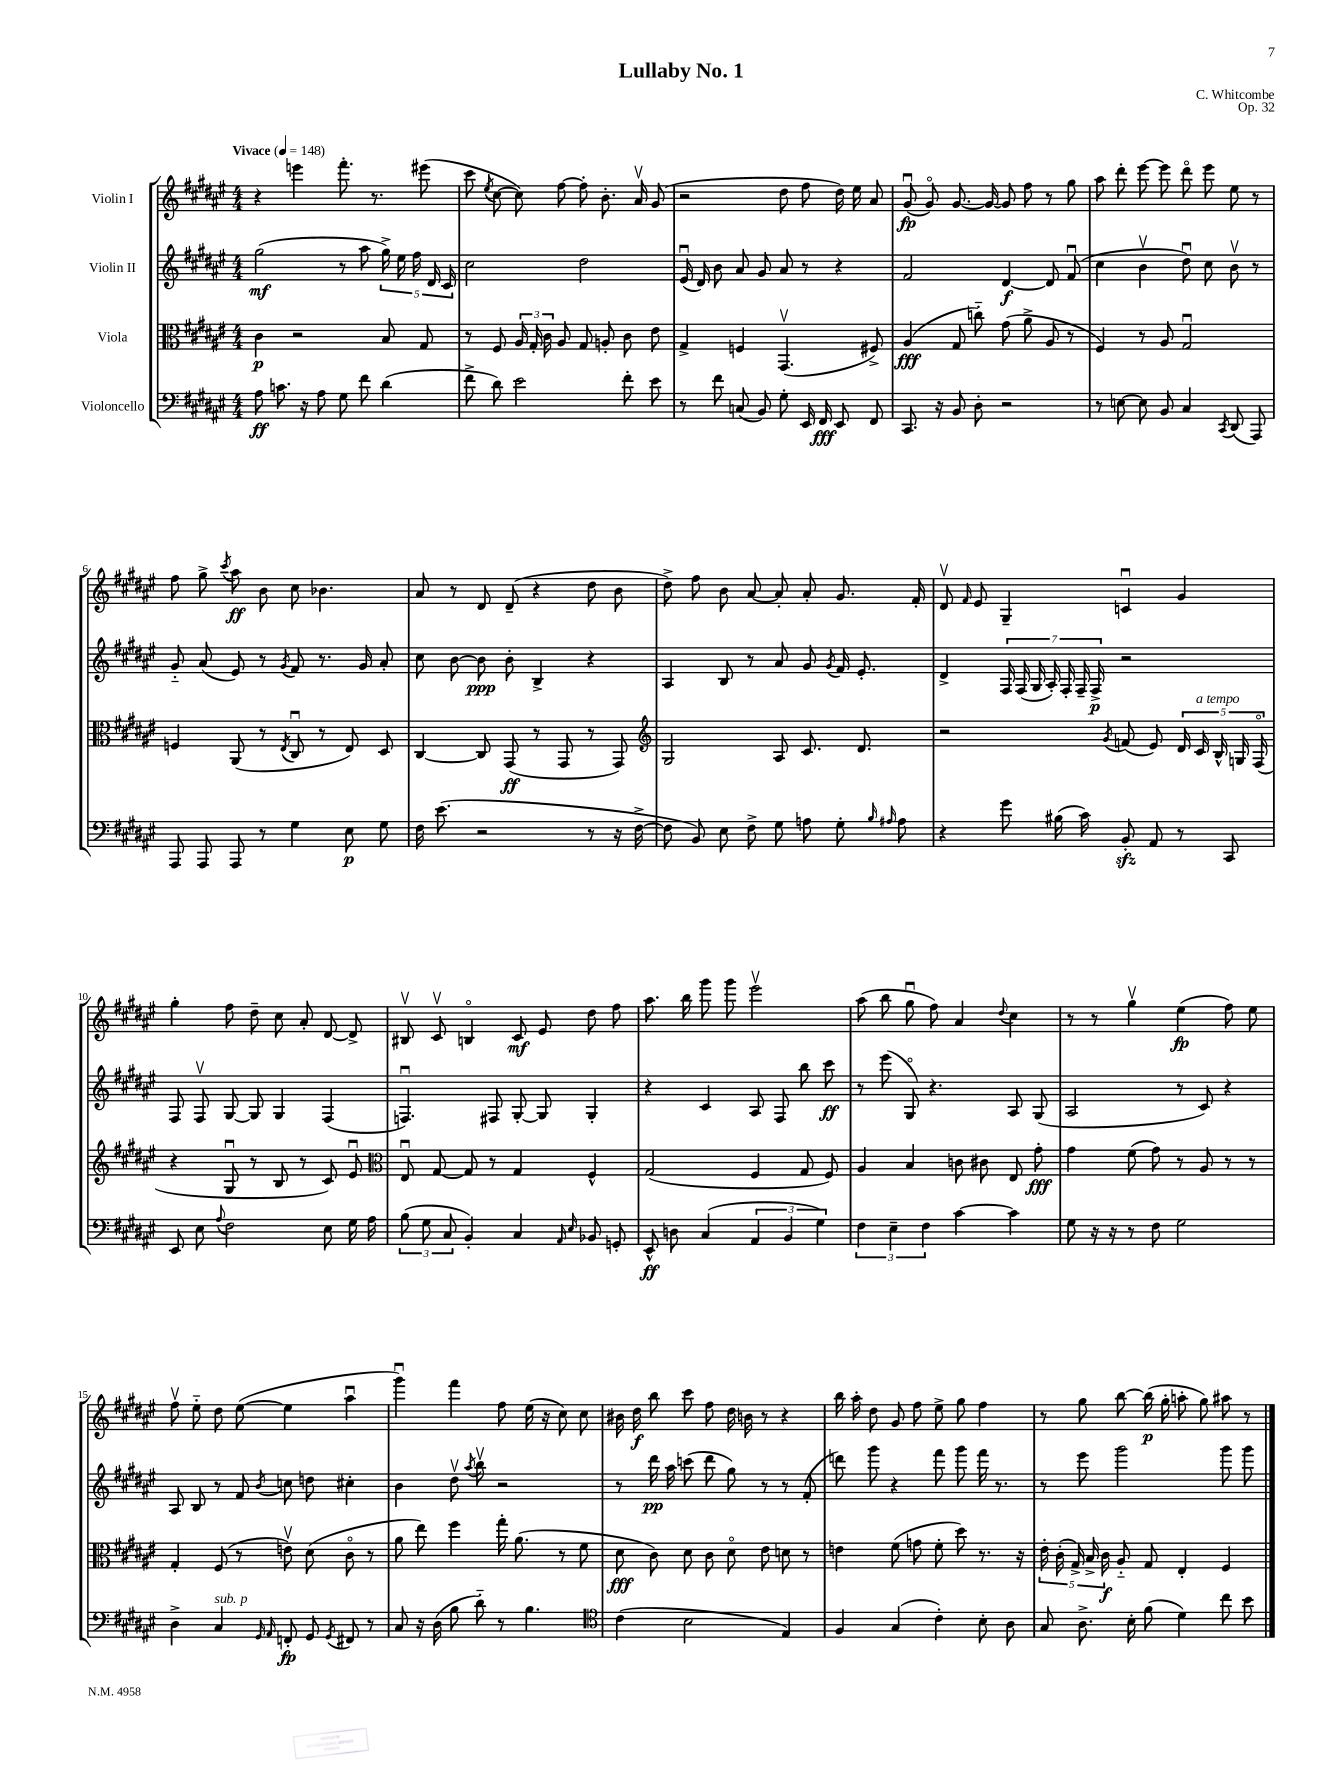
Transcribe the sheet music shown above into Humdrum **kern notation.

**kern	**dynam	**kern	**dynam	**kern	**dynam	**kern	**dynam
*part4	*part4	*part3	*part3	*part2	*part2	*part1	*part1
*staff4	*staff4	*staff3	*staff3	*staff2	*staff2	*staff1	*staff1
*I"Violoncello	*	*I"Viola	*	*I"Violin II	*	*I"Violin I	*
*clefF4	*	*clefC3	*	*clefG2	*	*clefG2	*
*k[f#c#g#d#a#e#]	*	*k[f#c#g#d#a#e#]	*	*k[f#c#g#d#a#e#]	*	*k[f#c#g#d#a#e#]	*
*M4/4	*	*M4/4	*	*M4/4	*	*M4/4	*
*MM148	*	*MM148	*	*MM148	*	*MM148	*
=1	=1	=1	=1	=1	=1	=1	=1
!	!	!	!	!	!	!LO:TX:a:B:t=Vivace	!
8A#\	ff	4c#\	p	(2gg#\	mf	4r	.
8.cn\	.	.	.	.	.	.	.
.	.	2r	.	.	.	4eeen\	.
16r	.	.	.	.	.	.	.
8A#\	.	.	.	.	.	.	.
8G#\	.	.	.	8r	.	8.fff#'\	.
8f#\	.	.	.	8aa#\	.	.	.
.	.	.	.	.	.	8.r	.
(4d#\	.	8B/	.	20gg#^\)	.	.	.
.	.	.	.	20ee#\	.	.	.
.	.	.	.	20ff#\	.	.	.
.	.	8G#/	.	.	.	(8eee#X\	.
.	.	.	.	20d#/	.	.	.
.	.	.	.	20c#/	.	.	.
=2	=2	=2	=2	=2	=2	=2	=2
8f#^\	.	8r	.	2cc#\	.	8ccc#\	.
.	.	.	.	.	.	8qee#/	.
8d#\)	.	8F#/	.	.	.	[8cc#\	.
2e#\	.	24A#/	.	.	.	8cc#\])	.
.	.	24G#'/	.	.	.	.	.
.	.	24c#\	.	.	.	.	.
.	.	8A#/	.	.	.	[8ff#\	.
.	.	8G#/	.	2dd#\	.	8ff#'\]	.
.	.	8An'/	.	.	.	8.b'\	.
8f#'\	.	8c#\	.	.	.	.	.
.	.	.	.	.	.	16a#v/	.
8e#\	.	8e#\	.	.	.	(8g#/	.
=3	=3	=3	=3	=3	=3	=3	=3
8r	.	4G#^/	.	(16e#u/	.	2r	.
.	.	.	.	16d#/)	.	.	.
8f#\	.	.	.	8b\	.	.	.
(8Cn/	.	4Fn/	.	8a#/	.	.	.
8BB/)	.	.	.	8g#/	.	.	.
8G#'\	.	(4.GG#v/	.	8a#/	.	8dd#\	.
16EE#/	.	.	.	8r	.	8ff#\	.
16FF#/	fff	.	.	.	.	.	.
8EE#/	.	.	.	4r	.	16dd#\)	.
.	.	.	.	.	.	16ee#\	.
8FF#/	.	8F#X^/)	.	.	.	8a#/	.
=4	=4	=4	=4	=4	=4	=4	=4
8.CC#/	.	(4A#/	fff	2f#/	.	(8g#u/	fp
.	.	.	.	.	.	8g#/)	.
16r	.	.	.	.	.	.	.
8BB/	.	8G#/	.	.	.	[8.g#/	.
8D#'\	.	8ccn\)	.	.	.	.	.
.	.	.	.	.	.	16g#/_	.
2r	.	(8g#\	.	[4d#/	f	8g#/]	.
.	.	8a#^\	.	.	.	8ff#\	.
.	.	8A#/	.	8d#/]	.	8r	.
.	.	8r	.	(8f#u/	.	8gg#\	.
=5	=5	=5	=5	=5	=5	=5	=5
8r	.	4F#/)	.	4cc#\	.	8aa#\	.
[8En\	.	.	.	.	.	8ddd#'\	.
8E\]	.	8r	.	4bv\	.	[8eee#\	.
8BB/	.	8A#/	.	.	.	8eee#\]	.
4C#/	.	2G#u/	.	8dd#u\)	.	8ddd#\	.
.	.	.	.	8cc#\	.	8eee#\	.
8qCC#/	.	.	.	.	.	.	.
(8DD#/	.	.	.	8bv\	.	8ee#\	.
8AAA#/)	.	.	.	8r	.	8r	.
!!LO:LB:g=z
=6	=6	=6	=6	=6	=6	=6	=6
8AAA#/	.	4Fn/	.	8g#/	.	8ff#\	.
8AAA#/	.	.	.	(8a#/	.	8gg#^\	.
.	.	.	.	.	.	8qccc#/	.
8AAA#/	.	(8AA#/	.	8e#/)	.	8aa#\	ff
8r	.	8r	.	8r	.	8b\	.
.	.	8qE#/	.	8qg#/	.	.	.
4G#\	.	8C#u/	.	8f#/	.	8cc#\	.
.	.	8r	.	8.r	.	4.b-X\	.
8E#\	p	8E#/)	.	.	.	.	.
.	.	.	.	16g#/	.	.	.
8G#\	.	8D#/	.	8a#'/	.	.	.
=7	=7	=7	=7	=7	=7	=7	=7
16F#\	.	[4C#/	.	8cc#\	.	8a#/	.
(8.e#\	.	.	.	.	.	.	.
.	.	.	.	[8b\	.	8r	.
2r	.	8C#/]	.	8b\]	ppp	8d#/	.
.	.	(8GG#/	ff	8b'\	.	(8d#~/	.
.	.	8r	.	4B^/	.	4r	.
.	.	8GG#/	.	.	.	.	.
8r	.	8r	.	4r	.	8dd#\	.
16r	.	8GG#/)	.	.	.	8b\	.
[16F#^\	.	.	.	.	.	.	.
=8	=8	=8	=8	=8	=8	=8	=8
*	*	*clefG2	*	*	*	*	*
8F#\]	.	2G#/	.	4A#/	.	8dd#^\)	.
8BB/)	.	.	.	.	.	8ff#\	.
8E#\	.	.	.	8B/	.	8b\	.
8F#^\	.	.	.	8r	.	[8a#/	.
8G#\	.	8A#/	.	8a#/	.	8a#'/]	.
8An\	.	8.c#/	.	8g#/	.	8a#'/	.
.	.	.	.	8qg#/	.	.	.
8G#'\	.	.	.	16f#/	.	8.g#/	.
.	.	8.d#/	.	8.e#'/	.	.	.
16qqB/	.	.	.	.	.	.	.
16qqA#X/	.	.	.	.	.	.	.
8A#\	.	.	.	.	.	.	.
.	.	.	.	.	.	16f#'/	.
=9	=9	=9	=9	=9	=9	=9	=9
4r	.	2r	.	4d#^/	.	8d#v/	.
.	.	.	.	.	.	16qqf#/	.
.	.	.	.	.	.	8e#/	.
8g#\	.	.	.	28F#/	.	4G#~/	.
.	.	.	.	(28F#/	.	.	.
.	.	.	.	28G#/	.	.	.
.	.	.	.	28A#'/)	.	.	.
(16B#X\	.	.	.	.	.	.	.
.	.	.	.	28F#'/	.	.	.
.	.	.	.	28F#~/	.	.	.
16c#\)	.	.	.	.	.	.	.
.	.	.	.	28F#^/	p	.	.
.	.	8qg#/	.	.	.	.	.
8BBzz'/	.	(8fn/	.	2r	.	4cnu/	.
8AA#/	.	8e#/)	.	.	.	.	.
8r	.	20d#/	.	.	.	4g#/	.
!	!	!LO:TX:a:i:t=a tempo	!	!	!	!	!
.	.	20c#/	.	.	.	.	.
.	.	20B^^/	.	.	.	.	.
8CC#/	.	.	.	.	.	.	.
.	.	20Gn/	.	.	.	.	.
.	.	(20F#/	.	.	.	.	.
!!LO:LB:g=z
=10	=10	=10	=10	=10	=10	=10	=10
8EE#/	.	4r	.	8F#/	.	4gg#'\	.
8E#\	.	.	.	8F#v/	.	.	.
8qqA#/	.	.	.	.	.	.	.
2F#\	.	8G#u/	.	[8G#/	.	8ff#\	.
.	.	8r	.	8G#/]	.	8dd#~\	.
.	.	8B/	.	4G#/	.	8cc#\	.
.	.	8r	.	.	.	8a#'/	.
8E#\	.	8c#/)	.	(4F#/	.	[8d#/	.
16G#\	.	8e#u/	.	.	.	8d#^/]	.
16A#\	.	.	.	.	.	.	.
=11	=11	=11	=11	=11	=11	=11	=11
*	*	*clefC3	*	*	*	*	*
(12B\	.	8E#u/	.	4.Fnu/)	.	8B#Xv/	.
12G#\	.	.	.	.	.	.	.
.	.	[8G#/	.	.	.	8c#v/	.
12C#/	.	.	.	.	.	.	.
4BB'/)	.	8G#/]	.	.	.	4Bn/	.
.	.	8r	.	8F#X/	.	.	.
4C#/	.	4G#/	.	[8G#'/	.	8c#/	mf
.	.	.	.	8G#/]	.	8e#/	.
16qqAA#/	.	.	.	.	.	.	.
16qqE#/	.	.	.	.	.	.	.
8BB-X/	.	4F#^^/	.	4G#'/	.	8dd#\	.
8GGn'/	.	.	.	.	.	8ff#\	.
=12	=12	=12	=12	=12	=12	=12	=12
8EE#^^/	ff	(2G#/	.	4r	.	8.aa#\	.
8Dn\	.	.	.	.	.	.	.
.	.	.	.	.	.	16bb\	.
(4C#/	.	.	.	4c#/	.	8ggg#\	.
.	.	.	.	.	.	8ggg#\	.
6AA#/	.	4F#/	.	8A#/	.	2eee#v\	.
.	.	.	.	8F#/	.	.	.
6BB/	.	.	.	.	.	.	.
.	.	8G#/	.	8bb\	.	.	.
6G#\)	.	.	.	.	.	.	.
.	.	8F#/)	.	8ccc#\	ff	.	.
=13	=13	=13	=13	=13	=13	=13	=13
6F#\	.	4A#/	.	8r	.	(8aa#\	.
.	.	.	.	(8eee#\	.	8bb\	.
6E#~\	.	.	.	.	.	.	.
.	.	4B/	.	8G#/)	.	8gg#u\	.
6F#\	.	.	.	.	.	.	.
.	.	.	.	4.r	.	8ff#\)	.
[4c#\	.	8cn\	.	.	.	4a#/	.
.	.	8c#X\	.	.	.	.	.
.	.	.	.	.	.	8qqdd#/	.
4c#\]	.	8E#/	.	8A#/	.	4cc#\	.
.	.	8g#'\	fff	(8G#/	.	.	.
=14	=14	=14	=14	=14	=14	=14	=14
8G#\	.	4g#\	.	2A#/	.	8r	.
16r	.	.	.	.	.	8r	.
16r	.	.	.	.	.	.	.
8r	.	(8f#\	.	.	.	4gg#v\	.
8F#\	.	8g#\)	.	.	.	.	.
2G#\	.	8r	.	8r	.	(4ee#\	fp
.	.	8A#/	.	8c#/)	.	.	.
.	.	8r	.	4r	.	8ff#\)	.
.	.	8r	.	.	.	8ee#\	.
!!LO:LB:g=z
=15	=15	=15	=15	=15	=15	=15	=15
4D#^\	.	4G#'/	.	8A#/	.	8ff#v\	.
.	.	.	.	8B/	.	8ee#\	.
!LO:TX:a:i:t=sub. p	!	!	!	!	!	!	!
4C#/	.	(8F#/	.	8r	.	8dd#\	.
.	.	8r	.	8f#/	.	([8ee#\	.
16qqGG#/	.	.	.	.	.	.	.
16qqAA#/	.	.	.	8qb/	.	.	.
8FFn'/	fp	8env\)	.	8ccn\	.	4ee#\]	.
8GG#/	.	(8d#\	.	8ddn\	.	.	.
8qGG#/	.	.	.	.	.	.	.
8FF#X/	.	8c#\	.	4cc#X'\	.	4aa#u\	.
8r	.	8r	.	.	.	.	.
=16	=16	=16	=16	=16	=16	=16	=16
8C#/	.	8a#\	.	4b\	.	4ggg#u\)	.
16r	.	8ee#\)	.	.	.	.	.
(16D#\	.	.	.	.	.	.	.
8B\	.	4ff#\	.	8dd#v\	.	4fff#\	.
.	.	.	.	8qaa#/	.	.	.
8d#\)	.	.	.	8bbv\	.	.	.
8r	.	16gg#'\	.	2r	.	8ff#\	.
.	.	(8.a#\	.	.	.	.	.
4.B\	.	.	.	.	.	(16ee#\	.
.	.	.	.	.	.	16r	.
.	.	8r	.	.	.	8cc#\)	.
.	.	8f#\	.	.	.	8cc#\	.
=17	=17	=17	=17	=17	=17	=17	=17
*clefC4	*	*	*	*	*	*	*
(4c#\	.	8d#\	fff	8r	.	16b#X\	.
.	.	.	.	.	.	16dd#\	f
.	.	8c#\)	.	16ddd#\	pp	8bb\	.
.	.	.	.	16aa#\	.	.	.
2B\	.	8d#\	.	(8cccn\	.	8ccc#\	.
.	.	8c#\	.	8ddd#\	.	8ff#\	.
.	.	8d#\	.	8gg#\)	.	16dd#\	.
.	.	.	.	.	.	16bn\	.
.	.	8e#\	.	8r	.	8r	.
4E#/)	.	8dn\	.	8r	.	4r	.
.	.	8r	.	(8f#'/	.	.	.
=18	=18	=18	=18	=18	=18	=18	=18
4F#/	.	4en\	.	8dddn\)	.	16bb\	.
.	.	.	.	.	.	16aa#'\	.
.	.	.	.	8ggg#\	.	8dd#\	.
(4G#/	.	(8f#\	.	4r	.	8g#/	.
.	.	8gn\	.	.	.	8ff#\	.
4c#'\)	.	8f#'\	.	8fff#\	.	8ee#^\	.
.	.	8dd#\)	.	8ggg#\	.	8gg#\	.
8B'\	.	8.r	.	16fff#\	.	4ff#\	.
.	.	.	.	8.r	.	.	.
8A#\	.	.	.	.	.	.	.
.	.	16r	.	.	.	.	.
=19	=19	=19	=19	=19	=19	=19	=19
8G#/	.	20e#'\	.	8r	.	8r	.
.	.	(20c#'\	.	.	.	.	.
.	.	20G#^/)	.	.	.	.	.
8.A#^\	.	.	.	8eee#\	.	8gg#\	.
.	.	20B^/	.	.	.	.	.
.	.	20c#\	f	.	.	.	.
.	.	8A#/	.	2ggg#\	.	[8bb\	.
16B'\	.	.	.	.	.	.	.
(8f#\	.	8G#/	.	.	.	(16bb\]	p
.	.	.	.	.	.	16gg#'\	.
4d#\)	.	4E#'/	.	.	.	8aan'\	.
.	.	.	.	.	.	8gg#\)	.
8cc#\	.	4F#/	.	8ggg#\	.	8aa#X\	.
8b\	.	.	.	8ggg#\	.	8r	.
==	==	==	==	==	==	==	==
*-	*-	*-	*-	*-	*-	*-	*-
